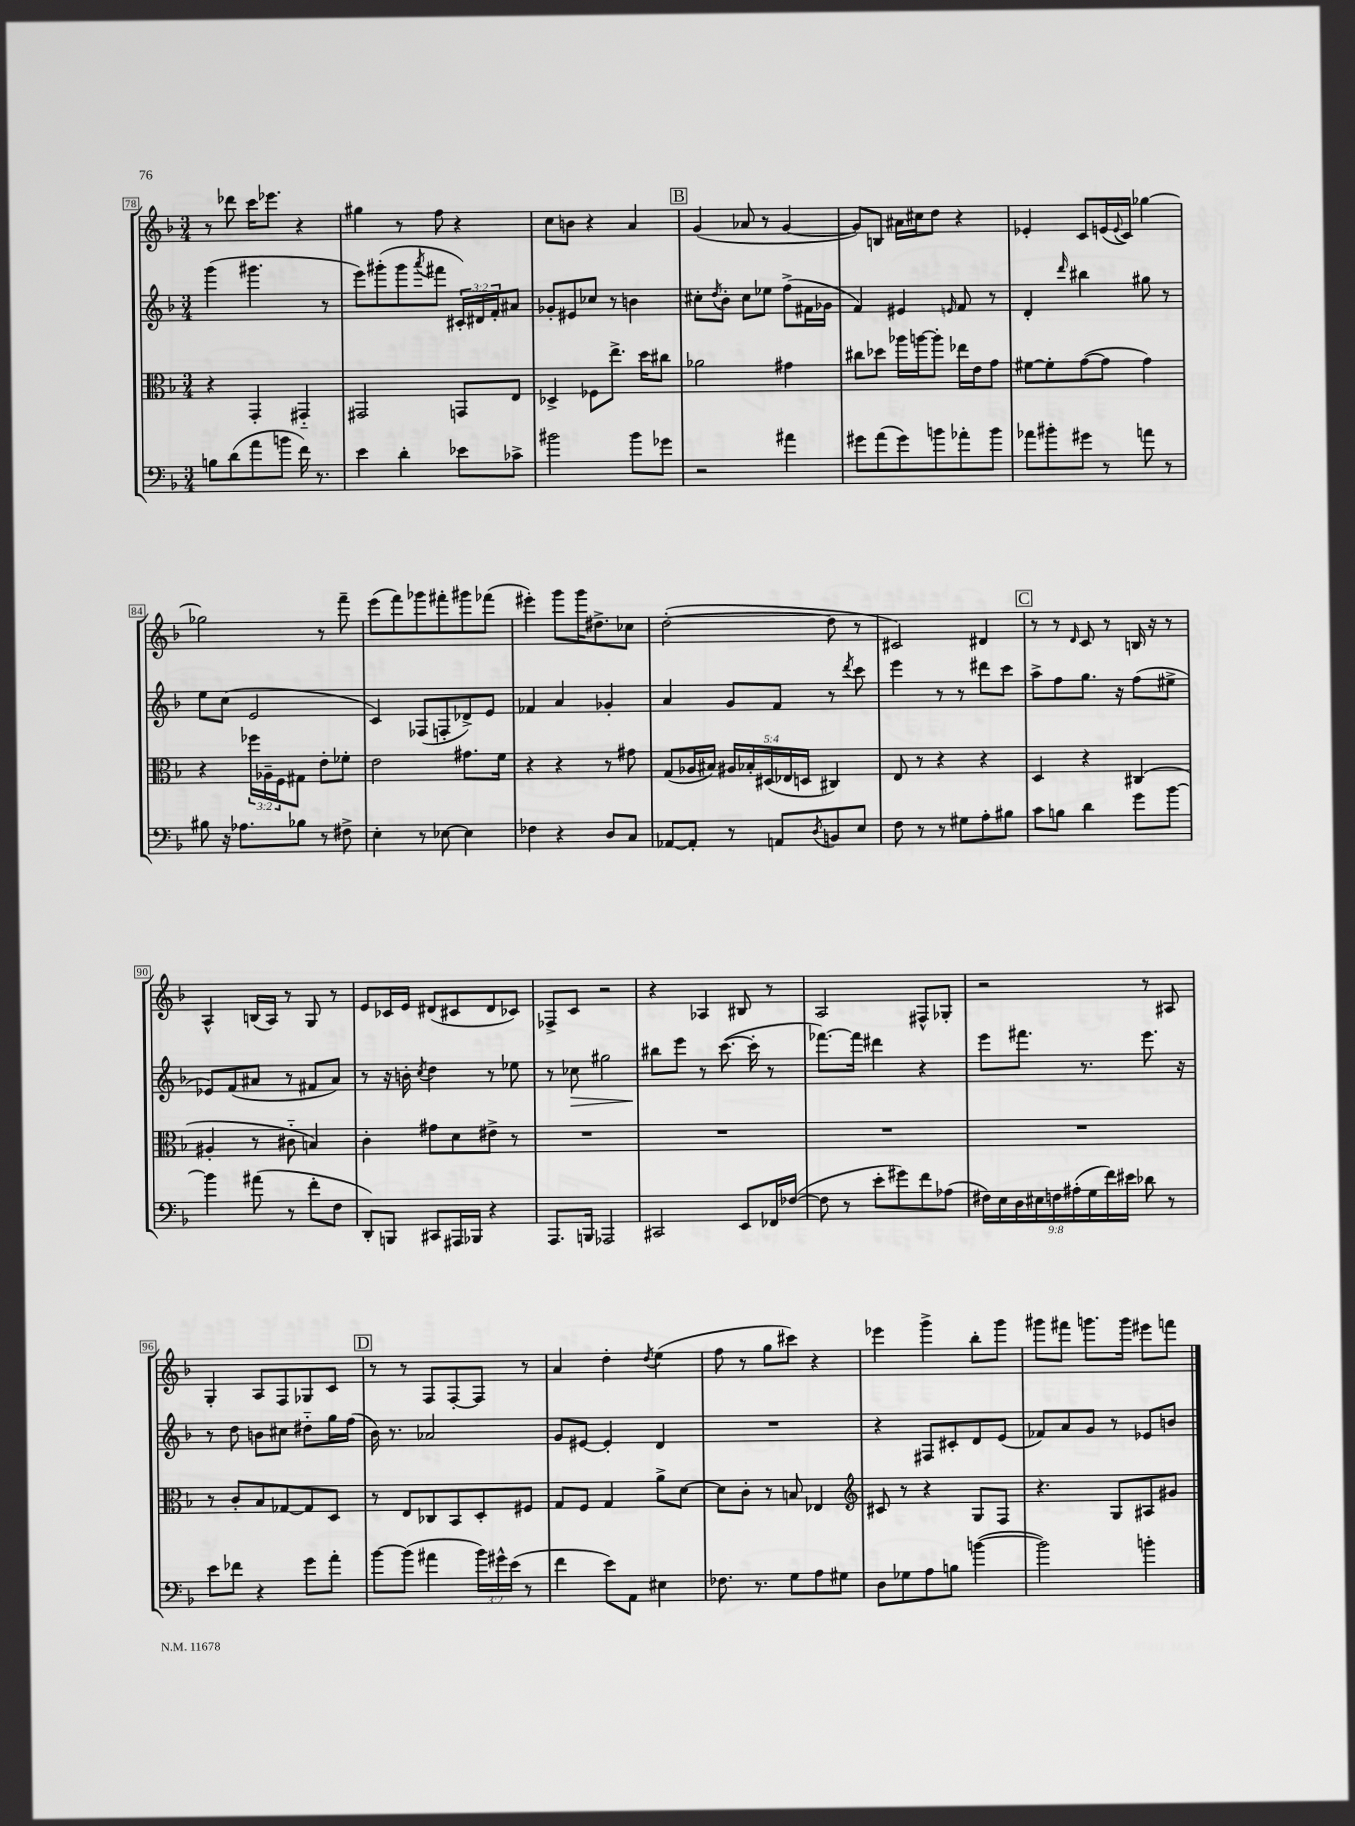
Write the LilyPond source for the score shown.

<<
\new StaffGroup <<
\new Staff = "s0" {
    \clef treble \key f \major \numericTimeSignature \time 3/4
    r8 des'''8 c'''16 ees'''8. r4 |
    gis''4 r8 f''8 r4 |
    c''8 b'8 r4 a'4 |
    \mark \markup { \box "B" } g'4( aes'8 r8 g'4~ |
    g'8) b8 ais'16 cis''16 d''8 r4 |
    ees'4-. c'8 e'16( \appoggiatura { e'8 } c'16) ges''4~ |
    ges''2 r8 f'''8-- |
    e'''8( f'''8) ges'''8 fis'''8-. gis'''8 fes'''8( |
    eis'''4-.) g'''8 g'''16 dis''8.-> ces''8 |
    d''2~-.( d''8 r8 |
    cis'2) dis'4 |
    \mark \markup { \box "C" } r8 r8 \grace { d'16 } c'8 r8 b16 r16 r8 |
    a4-^ b16( a16) r8 g8 r8 |
    e'8 ces'16 e'16 dis'8( cis'8 dis'8 ces'8) |
    fes8-> c'8 r2 |
    r4 aes4 bis8 r8 |
    a2 fis8-^ ges8-. |
    r2 r8 ais8 |
    g4-. a8 f8 ges8 c'8 |
    \mark \markup { \box "D" } r8 r8 f8 f8~-. f8 r8 |
    a'4 d''4-. \acciaccatura { d''8 } e''4( |
    f''8 r8 g''8 cis'''8) r4 |
    ees'''4 g'''4-> bes''8-. g'''8 |
    gis'''8 fis'''8 g'''8. g'''16 eis'''8 f'''8 \bar "|." |
}
\new Staff = "s1" {
    \clef treble \key f \major \numericTimeSignature \time 3/4 \override Staff.TupletNumber.text = #tuplet-number::calc-fraction-text
    g'''4( gis'''4. r8 |
    e'''8) gis'''8-.( gis'''8 \acciaccatura { a'''8 } fis'''8 \tuplet 3/2 { cis'16-.) dis'16 f'16-. } ais'8 |
    ges'8-. eis'8 ces''8 r8 b'4 |
    \mark \markup { \box "B" } cis''8-. \acciaccatura { d''8 } bes'8-. cis''8 ees''8 f''8->( fis'16 ges'16 |
    f'4) eis'4 \grace { e'16 } f'8 r8 |
    d'4-. \grace { d'''16 } bis''4 gis''8 r8 |
    e''8 c''8( e'2 |
    c'4) fes8( f8-. des'8->) e'8 |
    fes'4 a'4 ges'4-. |
    a'4 g'8 f'8 r8 \acciaccatura { d'''8 } c'''8 |
    e'''4 r8 r8 dis'''8 c'''8 |
    \mark \markup { \box "C" } a''8-> f''8 g''8. r16 f''8( eis''8-> |
    ees'8) f'8( ais'8 r8 fis'8 ais'8) |
    r8 r16 b'16-. \acciaccatura { c''8 } d''4 r8 ees''8 |
    r8 ces''8\> gis''2 |
    bis''8\! e'''8 r8 c'''8.~( c'''16-. r8 |
    fes'''8.~) fes'''16 dis'''4 r4 |
    e'''8 fis'''8. r8. e'''8. r16 |
    r8 d''8 b'8 cis''8 dis''8-_ g''16 f''16( |
    \mark \markup { \box "D" } bes'16) r8. aes'2 |
    g'8 eis'8~ eis'4-. d'4 |
    R2. |
    r4 fis8 cis'8-. d'8 e'8( |
    fes'8) a'8 g'8 r8 ees'8 b'8 \bar "|." |
}
\new Staff = "s2" {
    \clef alto \key f \major \numericTimeSignature \time 3/4 \override Staff.TupletNumber.text = #tuplet-number::calc-fraction-text
    r4 g,4-. gis,4-_ |
    gis,2 g,8 e8 |
    des4-> fes8 e''8.-> d''16 cis''8 |
    \mark \markup { \box "B" } aes'2 gis'4 |
    cis''8 des''8 aes''16 a''16~ a''8-. ees''16 e'16 g'8 |
    fis'8~ fis'8-. g'8~( g'8 g'4) |
    r4 \tuplet 3/2 { fes''16 aes16-- f16 } gis8 e'8-. fes'8-. |
    e'2 gis'8. f'16 |
    r4 r4 r8 gis'8 |
    g8( aes16 bis16) \tuplet 5/4 { ais16 bes16-. dis16( ees16 d16 } cis4) |
    e8 r8 r4 r4 |
    \mark \markup { \box "C" } d4 r4 cis4( |
    ais4-. r8 cis'8-_ b4) |
    c'4-. gis'8 d'8 eis'8-> r8 |
    R2. |
    R2. |
    R2. |
    R2. |
    r8 c'8-. bes8 ges8~ ges8 d8 |
    \mark \markup { \box "D" } r8 e8 ces8 bes,8 d8-. fis8 |
    g8 f8 g4 a'8-> d'8~ |
    d'8 c'8-. r8 b8 ees4 |
    \clef treble cis'8 r8 r4 g8 f8 |
    r4. g8 ais8 gis'8 \bar "|." |
}
\new Staff = "s3" {
    \clef bass \key f \major \numericTimeSignature \time 3/4 \override Staff.TupletNumber.text = #tuplet-number::calc-fraction-text
    b8 d'8( a'8 b'8 f'16) r8. |
    e'4 d'4-. ees'8 ces'8-> |
    bis'2 bis'8 ges'8 |
    \mark \markup { \box "B" } r2 ais'4 |
    gis'8 a'8( gis'8) b'8 aes'8-. b'8 |
    aes'8 bis'8-. gis'8 r8 a'8 r8 |
    bis8 r16 aes8. bes8 r8 fis8-> |
    e4-. r8 ees8~ ees4 |
    fes4 r4 d8 c8 |
    aes,8~ aes,8-. r8 a,8 \acciaccatura { d8 } b,8 e8 |
    f8 r8 r8 gis8 a8-. bis8 |
    \mark \markup { \box "C" } c'8 b8 d'4 g'8 bes'8~ |
    bes'4 ais'8( r8 f'8-. f8 |
    d,8-.) b,,8 cis,8 ais,,16 bes,,16 r4 |
    a,,8. b,,16 aes,,2 |
    cis,2 e,8 fes,16 fes16~( |
    fes8 r8 e'8-. gis'8) f'8 aes8( |
    \tuplet 9/8 { fis16) e16 d16 eis16 f16 ais16-.( g16 f'16) eis'16 } des'8 r8 |
    e'8 fes'8 r4 g'8 a'8-. |
    \mark \markup { \box "D" } bes'8~ bes'8( ais'4 \tuplet 3/2 { bes'16) gis'16-^ e'16( } r8 |
    f'4 e'8) a,8 eis4 |
    fes8. r8. g8 a8 gis8 |
    d8 ges8 a8 b8 b'4~( |
    b'2) b'4-. \bar "|." |
}
>>
>>
\layout { \context { \Score currentBarNumber = #78 \override BarNumber.stencil = #(make-stencil-boxer 0.1 0.3 ly:text-interface::print) } }
